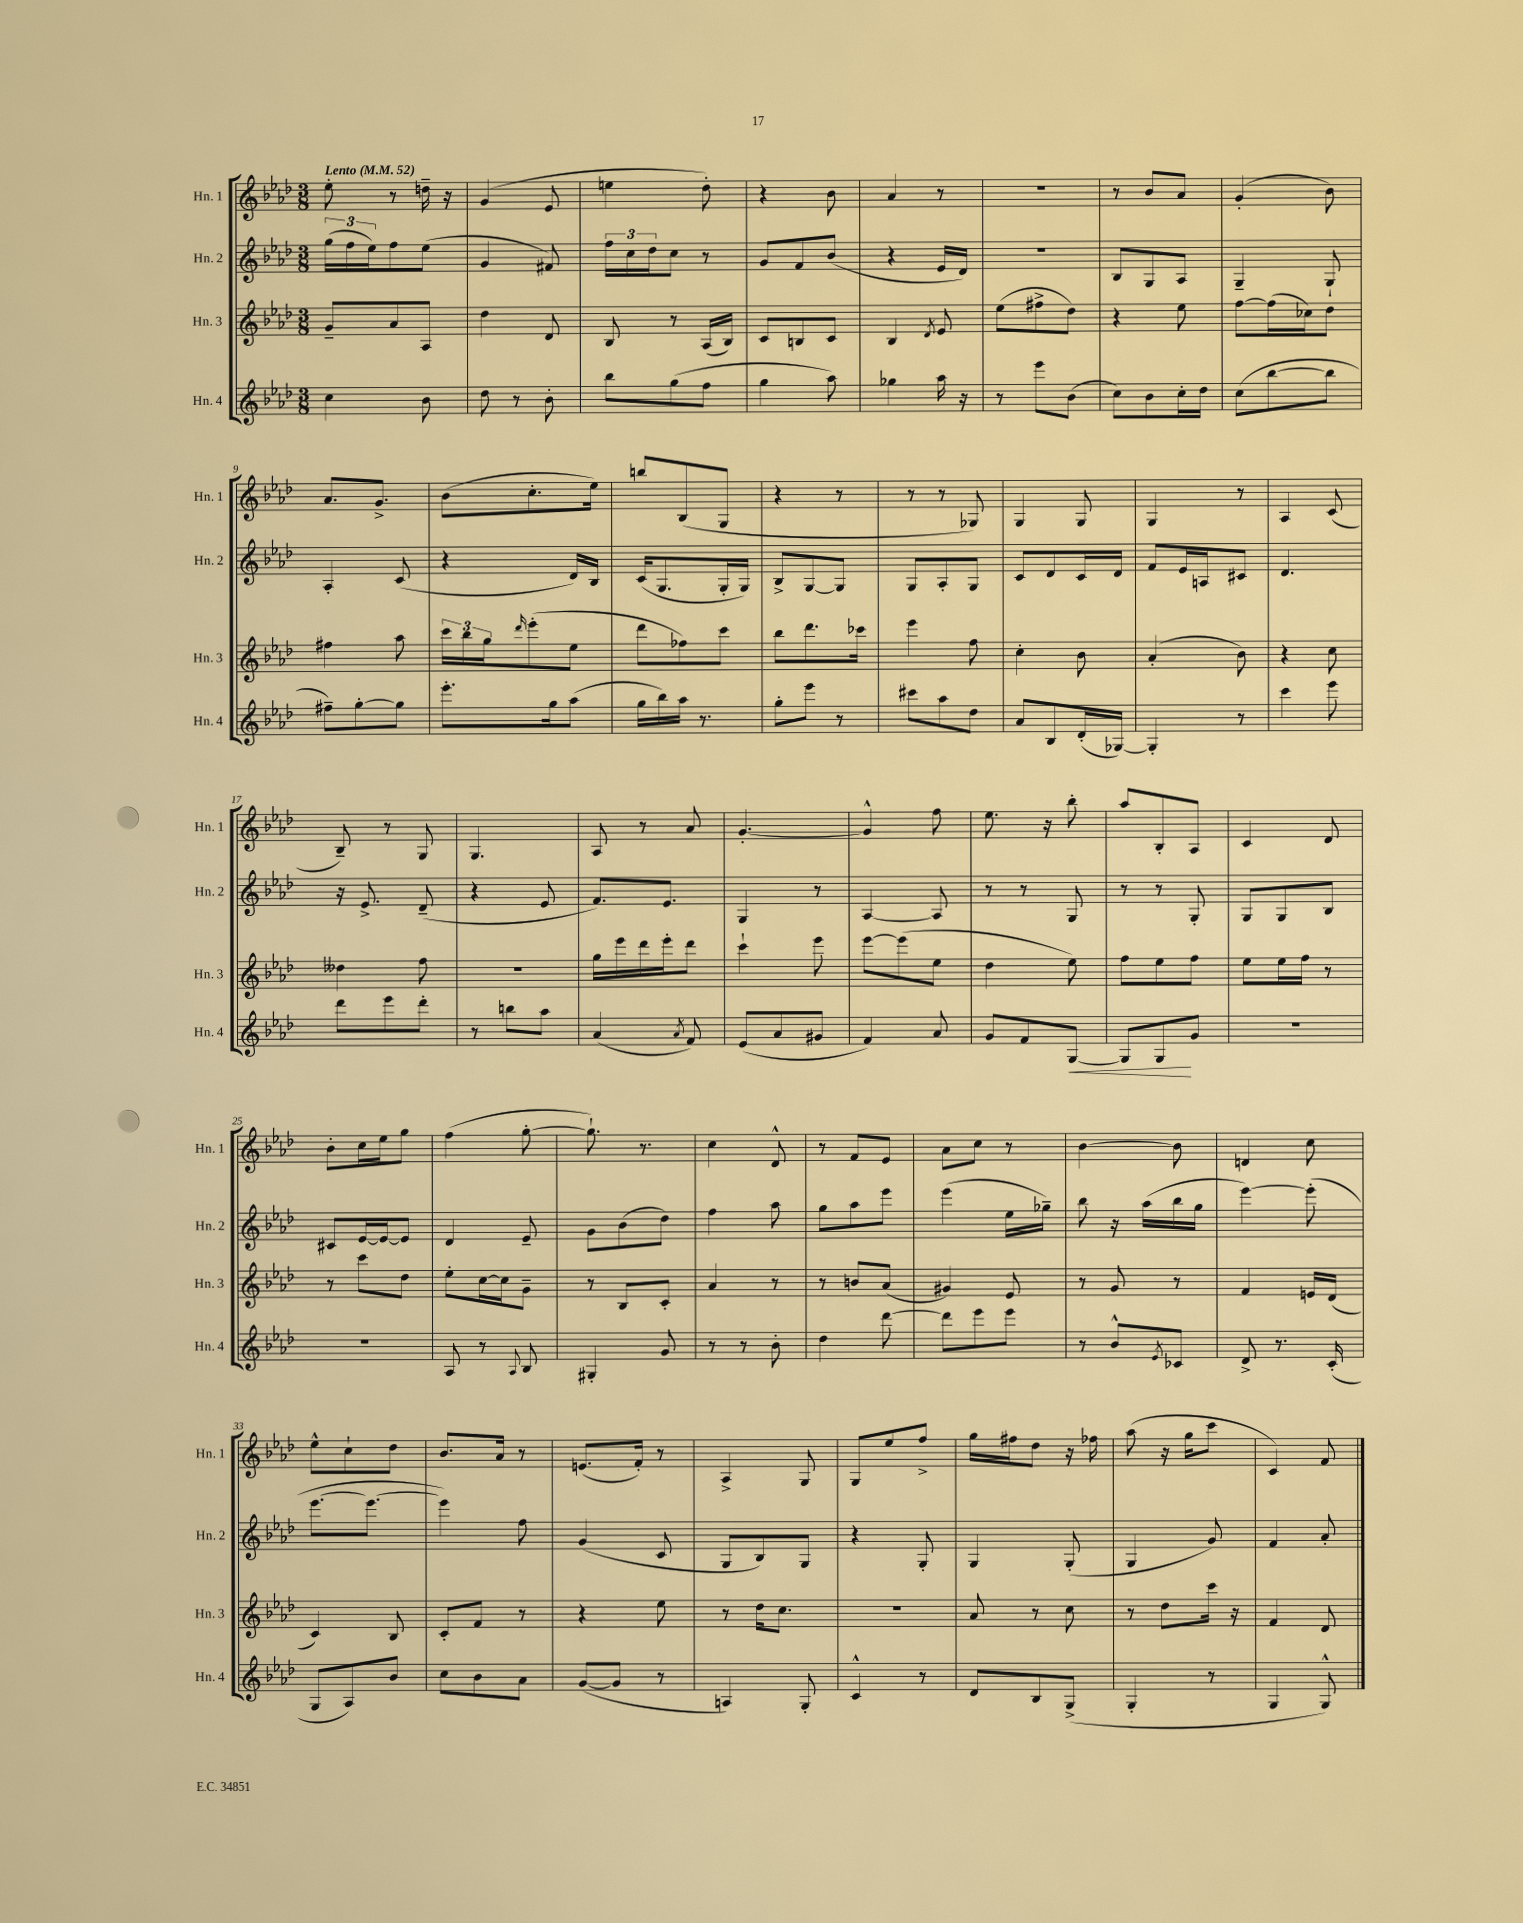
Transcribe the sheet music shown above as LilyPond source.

<<
\new StaffGroup <<
\new Staff = "s0" \with { instrumentName = "Hn. 1" shortInstrumentName = "Hn. 1" } {
    \clef treble \key aes \major \numericTimeSignature \time 3/8 \tempo "Lento" 4 = 52
    ees''8-. r8 d''16-- r16 |
    g'4( ees'8 |
    e''4 des''8-.) |
    r4 bes'8 |
    aes'4 r8 |
    R4. |
    r8 bes'8 aes'8 |
    g'4-.( bes'8) |
    aes'8. g'8.-> |
    bes'8( c''8.-. ees''16) |
    b''8 bes8( g8 |
    r4 r8 |
    r8 r8 ges8) |
    g4 g8 |
    g4 r8 |
    aes4 c'8( |
    bes8--) r8 g8 |
    g4. |
    aes8 r8 aes'8 |
    g'4.~-. |
    g'4-^ f''8 |
    ees''8. r16 bes''8-. |
    aes''8 bes8-. aes8 |
    c'4 des'8 |
    bes'8-. c''16 ees''16 g''8 |
    f''4( g''8~-. |
    g''8.-!) r8. |
    c''4 des'8-^ |
    r8 f'8 ees'8 |
    aes'8 c''8 r8 |
    bes'4~ bes'8 |
    d'4 c''8 |
    ees''8-^ c''8-! des''8 |
    bes'8. aes'16 r8 |
    e'8.( f'16-.) r8 |
    aes4-> g8 |
    g8 ees''8 f''8-> |
    g''16 fis''16 des''8 r16 fes''16 |
    aes''8( r16 g''16 c'''8 |
    c'4) f'8 \bar "|." |
}
\new Staff = "s1" \with { instrumentName = "Hn. 2" shortInstrumentName = "Hn. 2" } {
    \clef treble \key aes \major \numericTimeSignature \time 3/8
    \tuplet 3/2 { g''16( f''16 ees''16) } f''8 ees''8( |
    g'4 fis'8) |
    \tuplet 3/2 { f''16 c''16 des''16 } c''8 r8 |
    g'8 f'8 bes'8( |
    r4 ees'16 des'16) |
    R4. |
    bes8 g8 aes8 |
    g4-- g8-! |
    aes4-. c'8( |
    r4 des'16) bes16 |
    c'16( g8. g16-. g16) |
    bes8-> g8~ g8 |
    g8 aes8-. g8 |
    c'8 des'8 c'16 des'16 |
    f'8 ees'16 a16 cis'8 |
    des'4. |
    r16 ees'8.-> des'8--( |
    r4 ees'8 |
    f'8.) ees'8. |
    g4 r8 |
    aes4~ aes8 |
    r8 r8 g8 |
    r8 r8 g8-. |
    g8 g8 bes8 |
    cis'8 ees'16~ ees'16~ ees'8 |
    des'4 ees'8-- |
    g'8 bes'8( des''8) |
    f''4 aes''8 |
    g''8 aes''8 ees'''8 |
    ees'''4( ees''16 ges''16--) |
    bes''8 r16 aes''16( bes''16 g''16 |
    ees'''4~) ees'''8-.( |
    ees'''8.~ ees'''8.~ |
    ees'''4) f''8 |
    g'4( c'8 |
    g8 bes8) g8 |
    r4 g8-. |
    g4 g8-.( |
    g4 g'8) |
    f'4 aes'8-. \bar "|." |
}
\new Staff = "s2" \with { instrumentName = "Hn. 3" shortInstrumentName = "Hn. 3" } {
    \clef treble \key aes \major \numericTimeSignature \time 3/8
    g'8-- aes'8 aes8 |
    des''4 des'8 |
    bes8 r8 aes16( bes16) |
    c'8 b8 c'8 |
    bes4 \acciaccatura { des'8 } ees'8 |
    ees''8( fis''8-> des''8) |
    r4 ees''8 |
    f''8~ f''16( ces''16) des''8 |
    fis''4 aes''8 |
    \tuplet 3/2 { c'''16 bes''16 g''16 } \grace { des'''16 } ees'''8-.( ees''8 |
    des'''8 fes''8) c'''8 |
    bes''8 des'''8. ces'''16 |
    ees'''4 f''8 |
    c''4-. bes'8 |
    aes'4-.( bes'8) |
    r4 c''8 |
    deses''4 f''8 |
    R4. |
    g''16 ees'''16 des'''16 ees'''16-. des'''8 |
    c'''4-! ees'''8 |
    ees'''8~ ees'''8( ees''8 |
    des''4 ees''8) |
    f''8 ees''8 f''8 |
    ees''8 ees''16 f''16 r8 |
    r8 c'''8 des''8 |
    ees''8-. c''16~ c''16 g'8-- |
    r8 bes8 c'8-. |
    aes'4 r8 |
    r8 b'8 aes'8( |
    gis'4) ees'8 |
    r8 g'8 r8 |
    f'4 e'16 des'16( |
    c'4) bes8 |
    c'8-. f'8 r8 |
    r4 ees''8 |
    r8 des''16 c''8. |
    R4. |
    aes'8 r8 c''8 |
    r8 des''8 c'''16 r16 |
    f'4 des'8 \bar "|." |
}
\new Staff = "s3" \with { instrumentName = "Hn. 4" shortInstrumentName = "Hn. 4" } {
    \clef treble \key aes \major \numericTimeSignature \time 3/8
    c''4 bes'8 |
    des''8 r8 bes'8-. |
    bes''8 g''8( f''8 |
    g''4 aes''8) |
    ges''4 aes''16 r16 |
    r8 ees'''8 bes'8( |
    c''8) bes'8 c''16-. des''16 |
    c''8( bes''8~ bes''8 |
    fis''8--) g''8~-. g''8 |
    ees'''8.-. g''16 aes''8( |
    g''16 bes''16) aes''16 r8. |
    g''8-. ees'''8 r8 |
    cis'''8 aes''8 des''8 |
    aes'8 bes8 des'16-.( ges16~) |
    ges4-. r8 |
    c'''4 ees'''8 |
    des'''8 ees'''8 des'''8-. |
    r8 b''8 aes''8 |
    aes'4( \acciaccatura { aes'8 } f'8) |
    ees'8( aes'8 gis'8 |
    f'4) aes'8 |
    g'8 f'8 g8~\< |
    g8 g8\! g'8 |
    R4. |
    R4. |
    aes8 r8 \appoggiatura { aes8 } bes8 |
    gis4-. g'8 |
    r8 r8 bes'8-. |
    des''4 des'''8~ |
    des'''8 ees'''8 ees'''8 |
    r8 bes'8-^ \acciaccatura { ees'8 } ces'8 |
    des'8-> r8. c'16-.( |
    g8 aes8) bes'8 |
    c''8 bes'8 aes'8 |
    g'8~( g'8 r8 |
    a4) g8-. |
    c'4-^ r8 |
    des'8 bes8 g8->( |
    g4-. r8 |
    g4 g8-^) \bar "|." |
}
>>
>>
